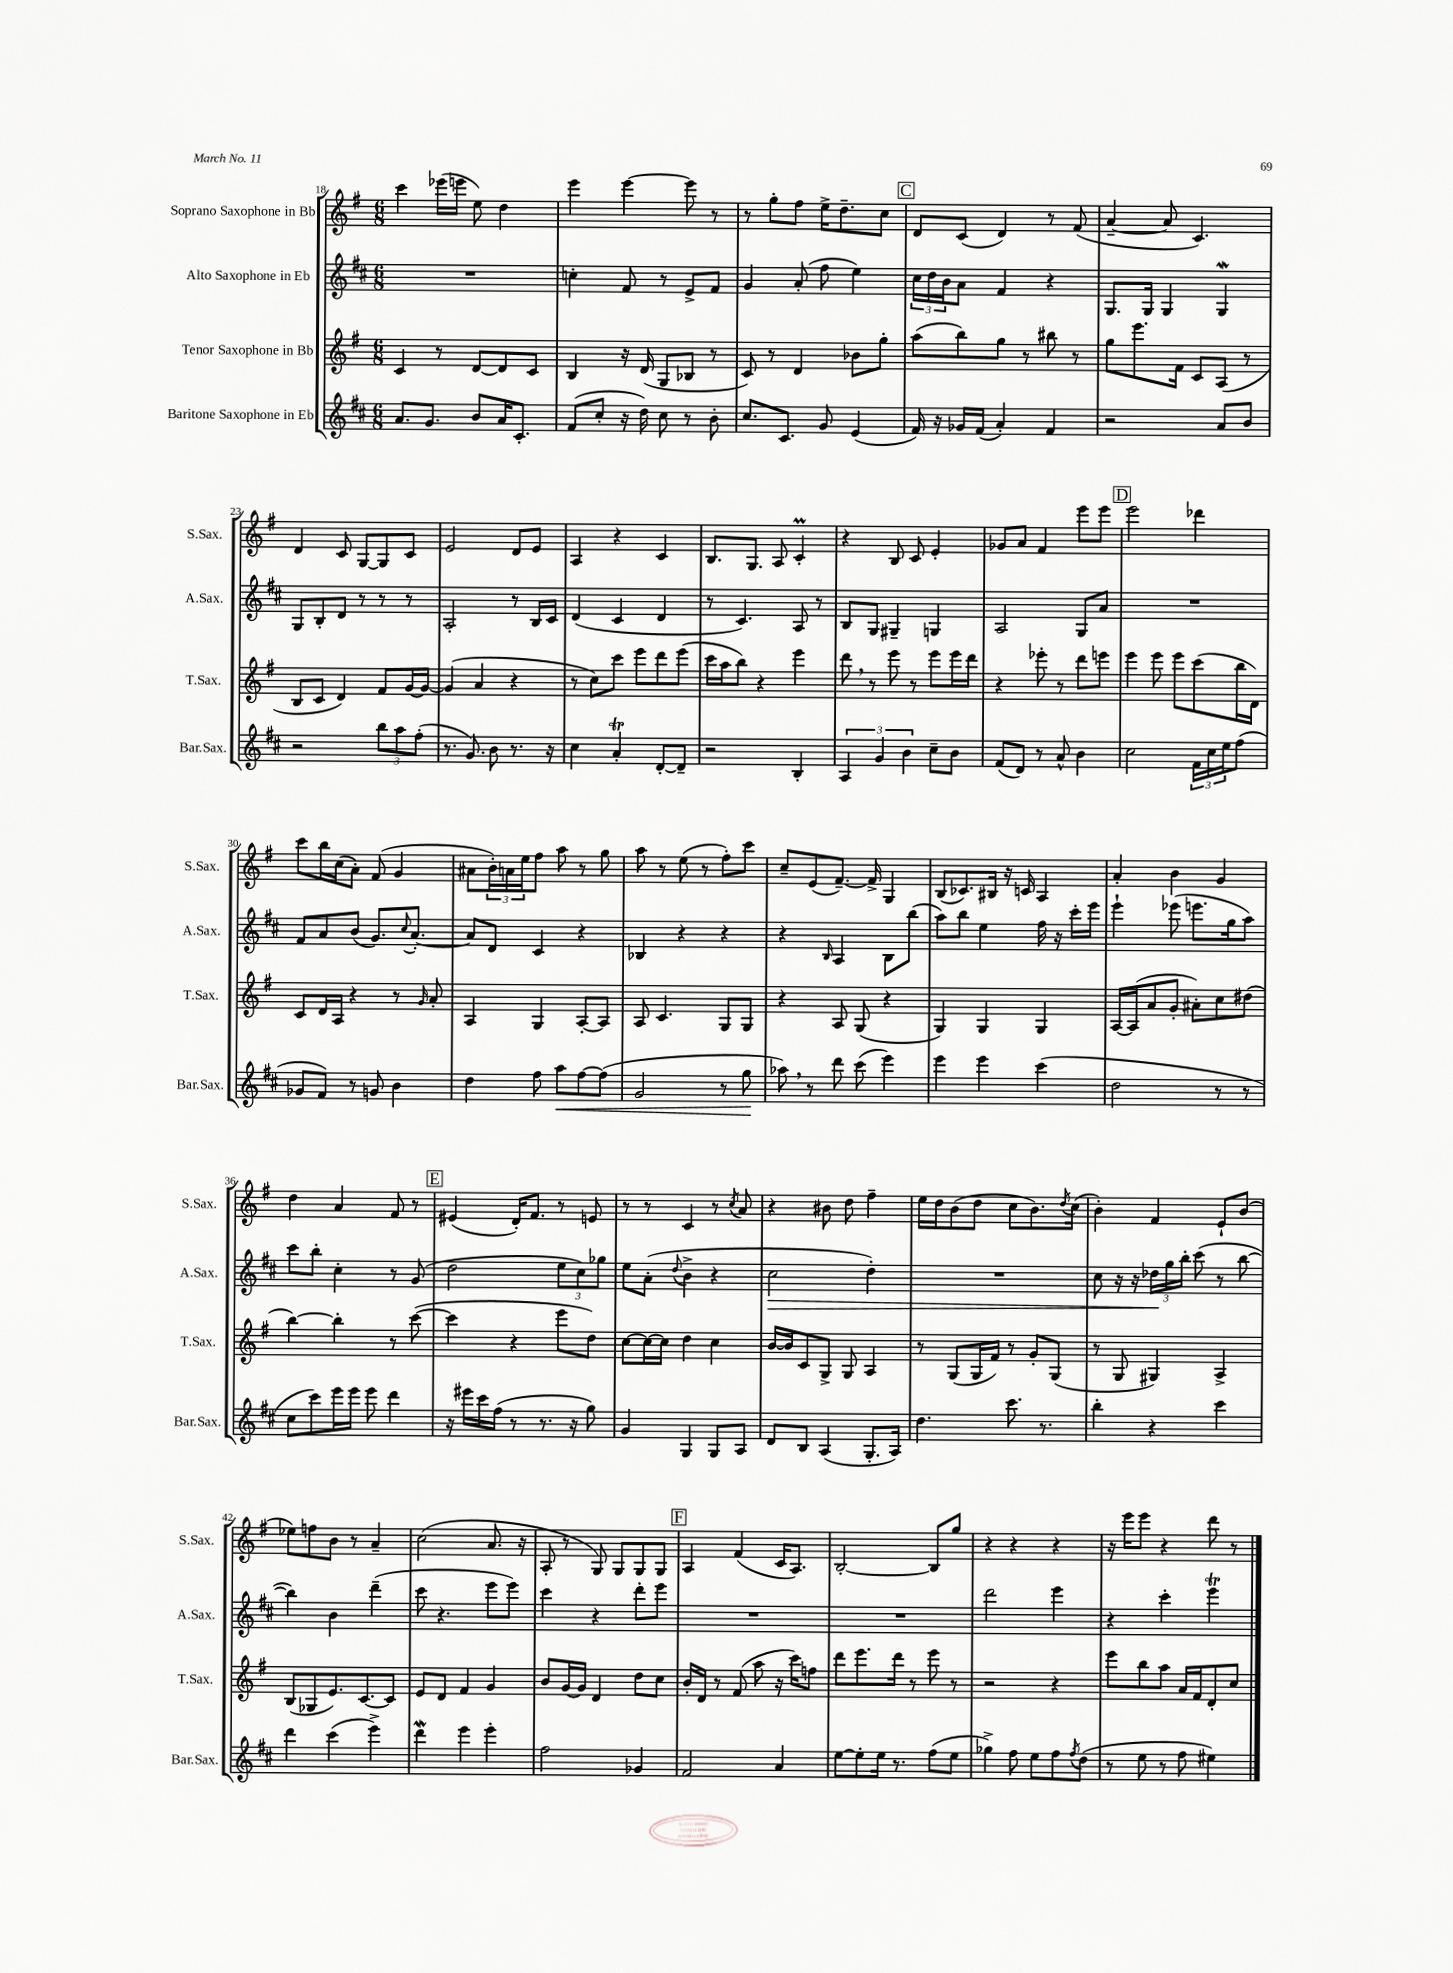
<<
\new StaffGroup <<
\new Staff = "s0" \with { instrumentName = "Soprano Saxophone in Bb" shortInstrumentName = "S.Sax." } {
    \clef treble \key g \major \numericTimeSignature \time 6/8
    c'''4 ees'''16( e'''16 e''8) d''4 |
    e'''4 e'''4~ e'''8 r8 |
    r8 g''8-. fis''8 e''16-> d''8.-- c''8 |
    \mark \markup { \box "C" } d'8 c'8( d'4) r8 fis'8( |
    a'4~-- a'8 c'4.) |
    d'4 c'8 g8~ g8 c'8 |
    e'2 d'8 e'8 |
    a4 r4 c'4 |
    b8. g8. a8 c'4-.\prall |
    r4 b8 c'8 e'4-. |
    ges'8 a'8 fis'4 e'''8 e'''8 |
    \mark \markup { \box "D" } e'''2 des'''4 |
    c'''8 b''16 c''16( a'8-.) fis'8( g'4 |
    ais'8 \tuplet 3/2 { b'16-.) a'16 e''16 } fis''8 a''8 r8 g''8 |
    a''8 r8 e''8( r8 fis''8-.) c'''8 |
    c''8-- e'8( fis'8.~--) fis'16-> g4 |
    b8( ces'8.) bis16 r16 c'16 a4 |
    a'4-. b'4 g'4 |
    d''4 a'4 fis'8 r8 |
    \mark \markup { \box "E" } eis'4( d'16-.) fis'8. r8 e'8 |
    r8 r8 c'4 r8 \acciaccatura { c''8 } a'8 |
    r4 bis'8 d''8 fis''4-- |
    e''16 d''16 b'8( d''8 c''8 b'8.) \acciaccatura { d''8 } c''16( |
    b'4-.) fis'4 e'8-! b'8( |
    ees''8) f''8 b'8 r8 a'4-- |
    c''2( a'8. r16 |
    a8-. r8 g8) g8 g8 g8 |
    \mark \markup { \box "F" } a4 fis'4( c'16 a8.) |
    b2~-. b8 g''8 |
    r4 r4 r4 |
    r16 e'''16 e'''8 r4 d'''8 r8 \bar "|." |
}
\new Staff = "s1" \with { instrumentName = "Alto Saxophone in Eb" shortInstrumentName = "A.Sax." } {
    \clef treble \key d \major \numericTimeSignature \time 6/8
    R2. |
    c''4-. fis'8 r8 e'8-> fis'8 |
    g'4 a'8-.( fis''8 e''4) |
    \mark \markup { \box "C" } \tuplet 3/2 { cis''16 d''16 b'16 } a'8 fis'4 r4 |
    g8. g16 g4 g4\mordent |
    g8 b8-. d'8 r8 r8 r8 |
    a2-. r8 b16 cis'16 |
    d'4( cis'4 d'4 |
    r8 cis'4.) a8 r8 |
    b8 g8 gis4-- g4 |
    a2 g8 a'8 |
    \mark \markup { \box "D" } R2. |
    fis'8 a'8 b'8( g'8.) \appoggiatura { cis''8 } a'8.~-. |
    a'8 d'8 cis'4 r4 |
    bes4 r4 r4 |
    r4 \grace { b16 } a4 b8 b''8( |
    a''8) b''8 e''4 fis''16 r16 cis'''16-. e'''16 |
    e'''4-! ees'''8( e'''8. g''16 a''8) |
    cis'''8 b''8-. cis''4-. r8 g'8( |
    \mark \markup { \box "E" } d''2 \tuplet 3/2 { e''8 cis''8) ges''8 } |
    e''8 a'8-.( \appoggiatura { d''8 } b'4-> r4 |
    cis''2\> d''4-.) |
    R2. |
    cis''8 r16 r16 \tuplet 3/2 { des''16\! g''16 b''16-. } cis'''8( r8 b''8~ |
    b''4) b'4 d'''4--( |
    cis'''8 r4. e'''8 e'''8) |
    cis'''4 r4 d'''8-. e'''8 |
    \mark \markup { \box "F" } R2. |
    R2. |
    d'''2 e'''4 |
    r4 cis'''4-. e'''4\trill \bar "|." |
}
\new Staff = "s2" \with { instrumentName = "Tenor Saxophone in Bb" shortInstrumentName = "T.Sax." } {
    \clef treble \key g \major \numericTimeSignature \time 6/8
    c'4 r8 d'8~ d'8 c'8 |
    b4 r16 d'16( g8 bes8 r8 |
    c'8) r8 d'4 bes'8 g''8-. |
    \mark \markup { \box "C" } a''8( b''8) g''8 r8 bis''8 r8 |
    g''8 e'''8. fis'16 c'8 a8( r8 |
    b8 c'8 d'4) fis'8 g'16~ g'16~ |
    g'4( a'4 r4 |
    r8 c''8) c'''8 e'''8 d'''8 e'''8( |
    c'''16 a''16 b''8) r4 e'''4 |
    d'''8 \breathe r8 e'''8 r8 e'''8 e'''16 d'''16 |
    r4 ees'''8-. r8 d'''8 e'''8 |
    \mark \markup { \box "D" } e'''4 e'''8 e'''8 c'''8( b''16 d'16) |
    c'8 d'16 a16 r4 r8 \grace { g'16 } a'8-. |
    a4 g4 a8~-. a8 |
    a8 c'4. g8 g8 |
    r4 a8 g8( r4 |
    g4) g4 g4 |
    a16~ a16( a'8 g'8-. ais'8-.) c''8 dis''8( |
    b''4~) b''4-. r8 c'''8~( |
    \mark \markup { \box "E" } c'''4 r4 e'''8 d''8) |
    c''8~ c''16~ c''16 d''4 c''4 |
    b'16~ b'16 c'8 g8-> g8 a4 |
    r8 g8( g16 fis'16) r8 g'8-. g8( |
    r8 g8 gis4) a4-> |
    b8( ges8 e'8.) c'8.~ c'8 |
    e'8 d'8 fis'4 g'4 |
    b'8 g'16~ g'16 d'4 d''8 c''8 |
    \mark \markup { \box "F" } b'16-. d'16 r8 fis'8( a''8 r16 c'''16) f''8 |
    d'''8 e'''8. d'''16 r8 e'''8 r8 |
    r2 r4 |
    e'''8 b''8 a''8 a'16 fis'16 d'8-. c''8 \bar "|." |
}
\new Staff = "s3" \with { instrumentName = "Baritone Saxophone in Eb" shortInstrumentName = "Bar.Sax." } {
    \clef treble \key d \major \numericTimeSignature \time 6/8
    a'8. g'8. b'8 a'16 cis'8.-. |
    fis'8( cis''8-. r16 d''16) cis''8 r8 b'8-. |
    cis''8. cis'8. g'8 e'4( |
    \mark \markup { \box "C" } fis'16) r16 ges'16 fis'16( a'4-.) fis'4 |
    r2 a'8 b'8 |
    r2 \tuplet 3/2 { b''8 a''8 fis''8-.( } |
    r8. g'8.) b'8 r8. r16 |
    cis''4 a'4-.\trill d'8~-. d'8-- |
    r2 b4-. |
    \tuplet 3/2 { a4 g'4 b'4 } cis''8-- b'8 |
    fis'8( d'8) r8 a'8-^ b'4 |
    \mark \markup { \box "D" } cis''2 \tuplet 3/2 { fis'16 cis''16 e''16 } fis''8( |
    ges'8 fis'8) r8 g'8 b'4 |
    d''4 fis''8 a''8\< fis''8~ fis''8( |
    g'2 r8 g''8\! |
    aes''8) \breathe r8 d'''8 cis'''8( e'''4) |
    e'''4 e'''4 cis'''4( |
    d''2 r8 r8 |
    cis''8 cis'''8) e'''16 e'''16 e'''8 d'''4 |
    \mark \markup { \box "E" } r16 eis'''16 cis'''16 fis''16( r8 r8. r16 g''8) |
    g'4 g4 g8 a8 |
    d'8 b8 a4( g8.-. a16) |
    d''4. cis'''8. r8. |
    b''4-. r4 cis'''4 |
    d'''4 cis'''4( e'''4->) |
    d'''4\mordent e'''4 e'''4-. |
    fis''2 ges'4 |
    \mark \markup { \box "F" } fis'2 a'4 |
    e''8~ e''8-. e''16 r8. fis''8( e''8 |
    ges''4->) fis''8 e''8 fis''8 \acciaccatura { fis''8 } d''8( |
    r8 e''8 r8 fis''8 eis''4) \bar "|." |
}
>>
>>
\layout { \context { \Score currentBarNumber = #18 } }
